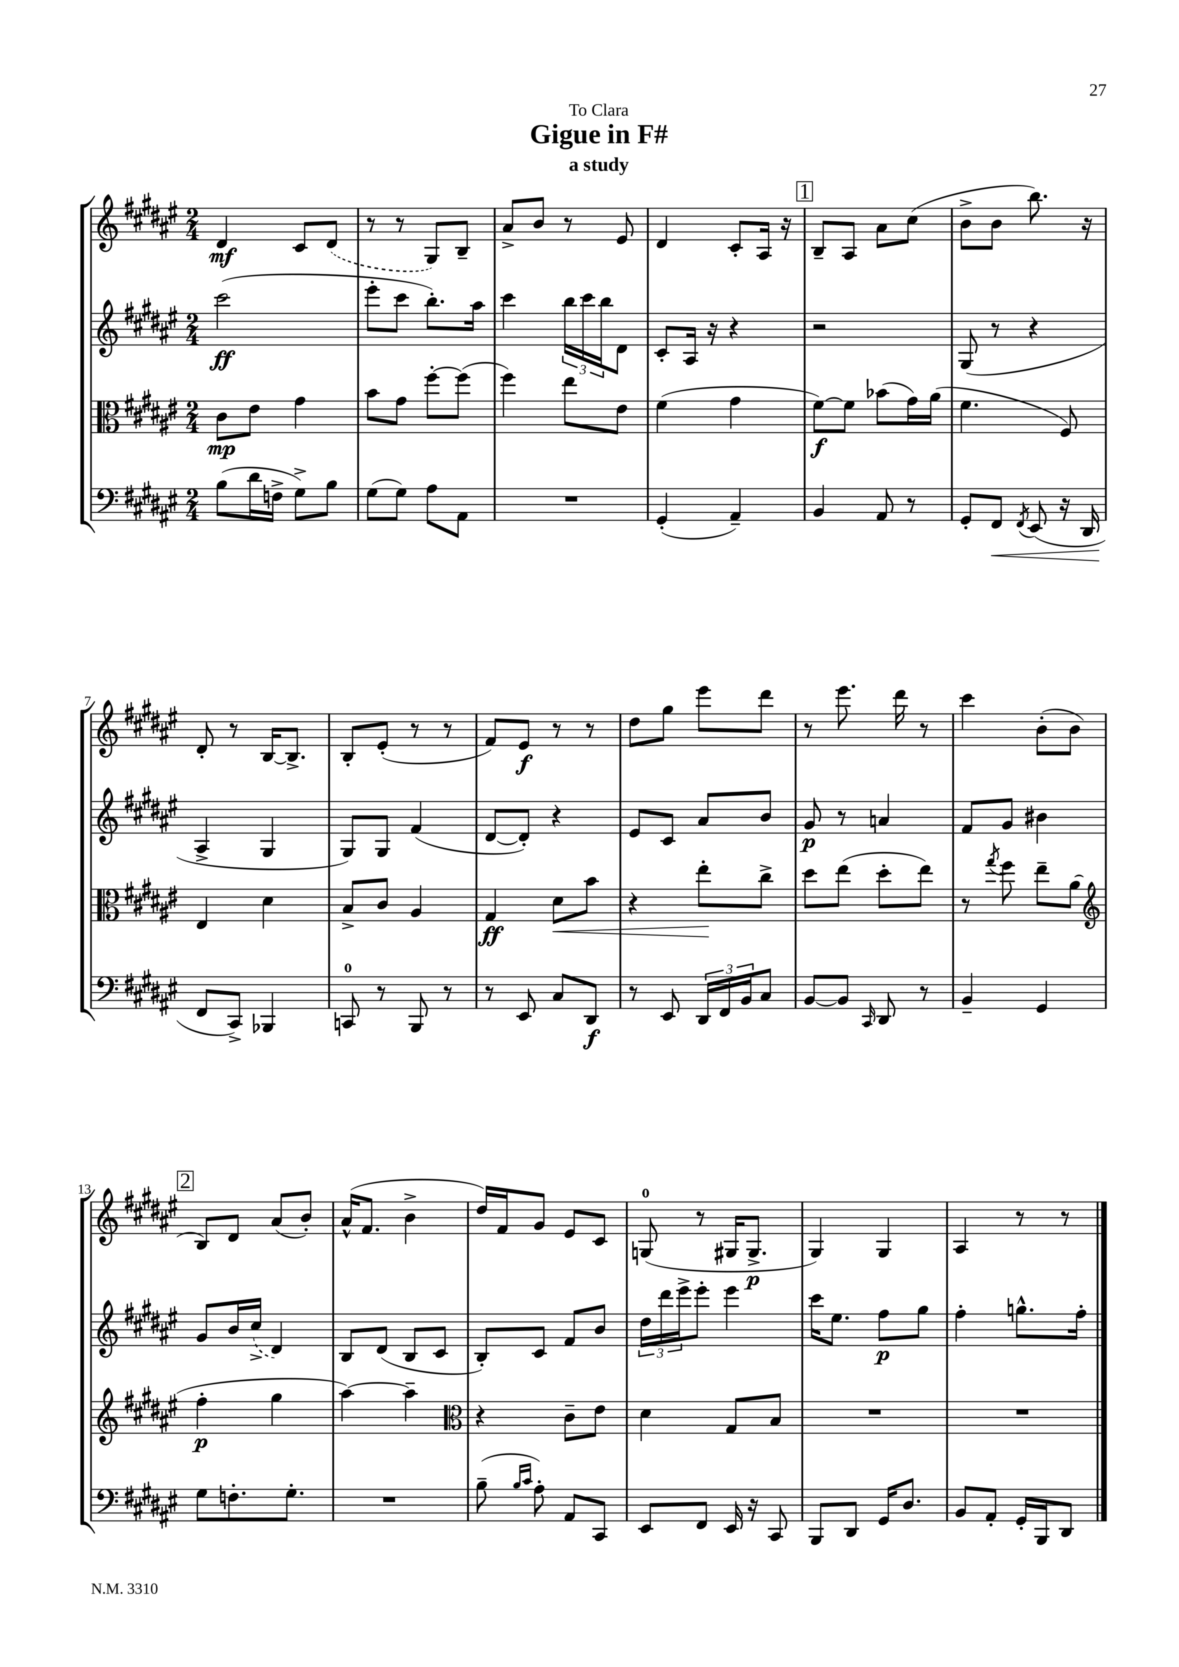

**kern	**kern	**kern	**kern
*staff4	*staff3	*staff2	*staff1
*clefF4	*clefC3	*clefG2	*clefG2
*k[f#c#g#d#a#e#]	*k[f#c#g#d#a#e#]	*k[f#c#g#d#a#e#]	*k[f#c#g#d#a#e#]
*M2/4	*M2/4	*M2/4	*M2/4
(8B\L	8c#\L	(2ccc#\	4d#/
16d#\L	8e#\J	.	.
16F^\JJ	.	.	.
8G#^\L)	4g#\	.	8c#/L
8B\J	.	.	(8d#/J
=	=	=	=
(8G#\L	8b\L	8eee#'\L	8r
8G#\J)	8g#\J	8ccc#\J	8r
8A#\L	[8ff#'\L	8.bb'\L)	8G#/L)
8AA#\J	(8ff#\]J	.	8B~/J
.	.	16aa#\Jk	.
=	=	=	=
2r	4ff#\)	4ccc#\	8a#^/L
.	.	.	8b/J
.	8ee#\L	24bb\LL	8r
.	.	24ccc#\	.
.	.	24bb\J	.
.	8e#\J	8d#\J	8e#/
=	=	=	=
(4GG#'/	(4f#\	8c#'/L	4d#/
.	.	16A#/Jk	.
.	.	16r	.
4AA#~/)	4g#\	4r	8c#'/L
.	.	.	16A#/Jk
.	.	.	16r
=	=	=	=
4BB/	[8f#\L)	2r	8B~/L
.	8f#\]J	.	8A#/J
8AA#/	(8b-\L	.	8a#\L
8r	16g#\L)	.	(8cc#\J
.	(16a#\JJ	.	.
=	=	=	=
8GG#'/L	4.f#\	(8G#/	8b^\L
8FF#/J	.	8r	8b\J
8qFF#/	.	.	.
(8EE#/	.	4r	8.bb\)
16r	8F#/)	.	.
16DD#/	.	.	16r
=	=	=	=
8FF#/L	4E#/	4A#^/	8d#'/
8CC#^/J)	.	.	8r
4BBB-/	4d#\	4G#/	[16B/LK
.	.	.	8.B^/]J
=	=	=	=
8CC/	8B^/L	8G#/L)	8B'/L
8r	8c#/J	8G#/J	(8e#'/J
8BBB/	4A#/	(4f#/	8r
8r	.	.	8r
=	=	=	=
8r	4G#/	[8d#/L	8f#/L)
8EE#/	.	8d#'/]J)	8e#/J
8C#/L	8d#\L	4r	8r
8DD#/J	8b\J	.	8r
=	=	=	=
8r	4r	8e#/L	8dd#\L
8EE#/	.	8c#/J	8gg#\J
24DD#/LL	8ee#'\L	8a#/L	8eee#\L
24FF#/	.	.	.
24BB/J	.	.	.
8C#/J	8cc#^\J	8b/J	8ddd#\J
=	=	=	=
[8BB/L	8dd#\L	8g#/	8r
8BB/]J	(8ee#\J	8r	8.eee#\
16qqCC#/	.	.	.
8DD#/	8dd#'\L	4a/	.
.	.	.	16ddd#\
8r	8ee#\J)	.	8r
=	=	=	=
4BB~/	8r	8f#/L	4ccc#\
.	8qgg#/	.	.
.	8ff#\	8g#/J	.
4GG#/	8ee#~\L	4b#\	(8b'\L
.	(8a#\J	.	8b\J
=	=	=	=
*	*clefG2	*	*
8G#\L	4ff#'\	8g#/L	8B/L)
8.F'\	.	16b/L	8d#/J
.	.	(16cc#^/JJ	.
.	4gg#\	4d#/)	(8a#/L
8.G#'\J	.	.	.
.	.	.	8b'/J)
=	=	=	=
2r	[4aa#\)	8B/L	(16a#^^/LK
.	.	.	8.f#/J
.	.	(8d#/J	.
.	4aa#~\]	8B/L	4b^\
.	.	8c#/J	.
=	=	=	=
*	*clefC3	*	*
(8B~\	4r	8B'/L)	16dd#/LL)
.	.	.	16f#/J
16qqB/LL	.	.	.
16qqc#/JJ	.	.	.
8A#'\)	.	8c#/J	8g#/J
8AA#/L	8c#~\L	8f#/L	8e#/L
8CC#/J	8e#\J	8b/J	8c#/J
=	=	=	=
8EE#/L	4d#\	24dd#\LL	(8G/
.	.	24ddd#\	.
.	.	24eee#^\J	.
8FF#/J	.	8eee#'\J	8r
16EE#/	8G#/L	4eee#\	16G#/LK
16r	.	.	8.G#^/J
8CC#/	8B/J	.	.
=	=	=	=
8BBB/L	2r	16ccc#\LK	4G#/)
.	.	8.ee#\J	.
8DD#/J	.	.	.
16GG#/LK	.	8ff#\L	4G#/
8.D#/J	.	.	.
.	.	8gg#\J	.
=	=	=	=
8BB/L	2r	4ff#'\	4A#/
8AA#'/J	.	.	.
16GG#'/LL	.	8.gg^^\L	8r
16BBB/J	.	.	.
8DD#/J	.	.	8r
.	.	16ff#'\Jk	.
==	==	==	==
*-	*-	*-	*-
